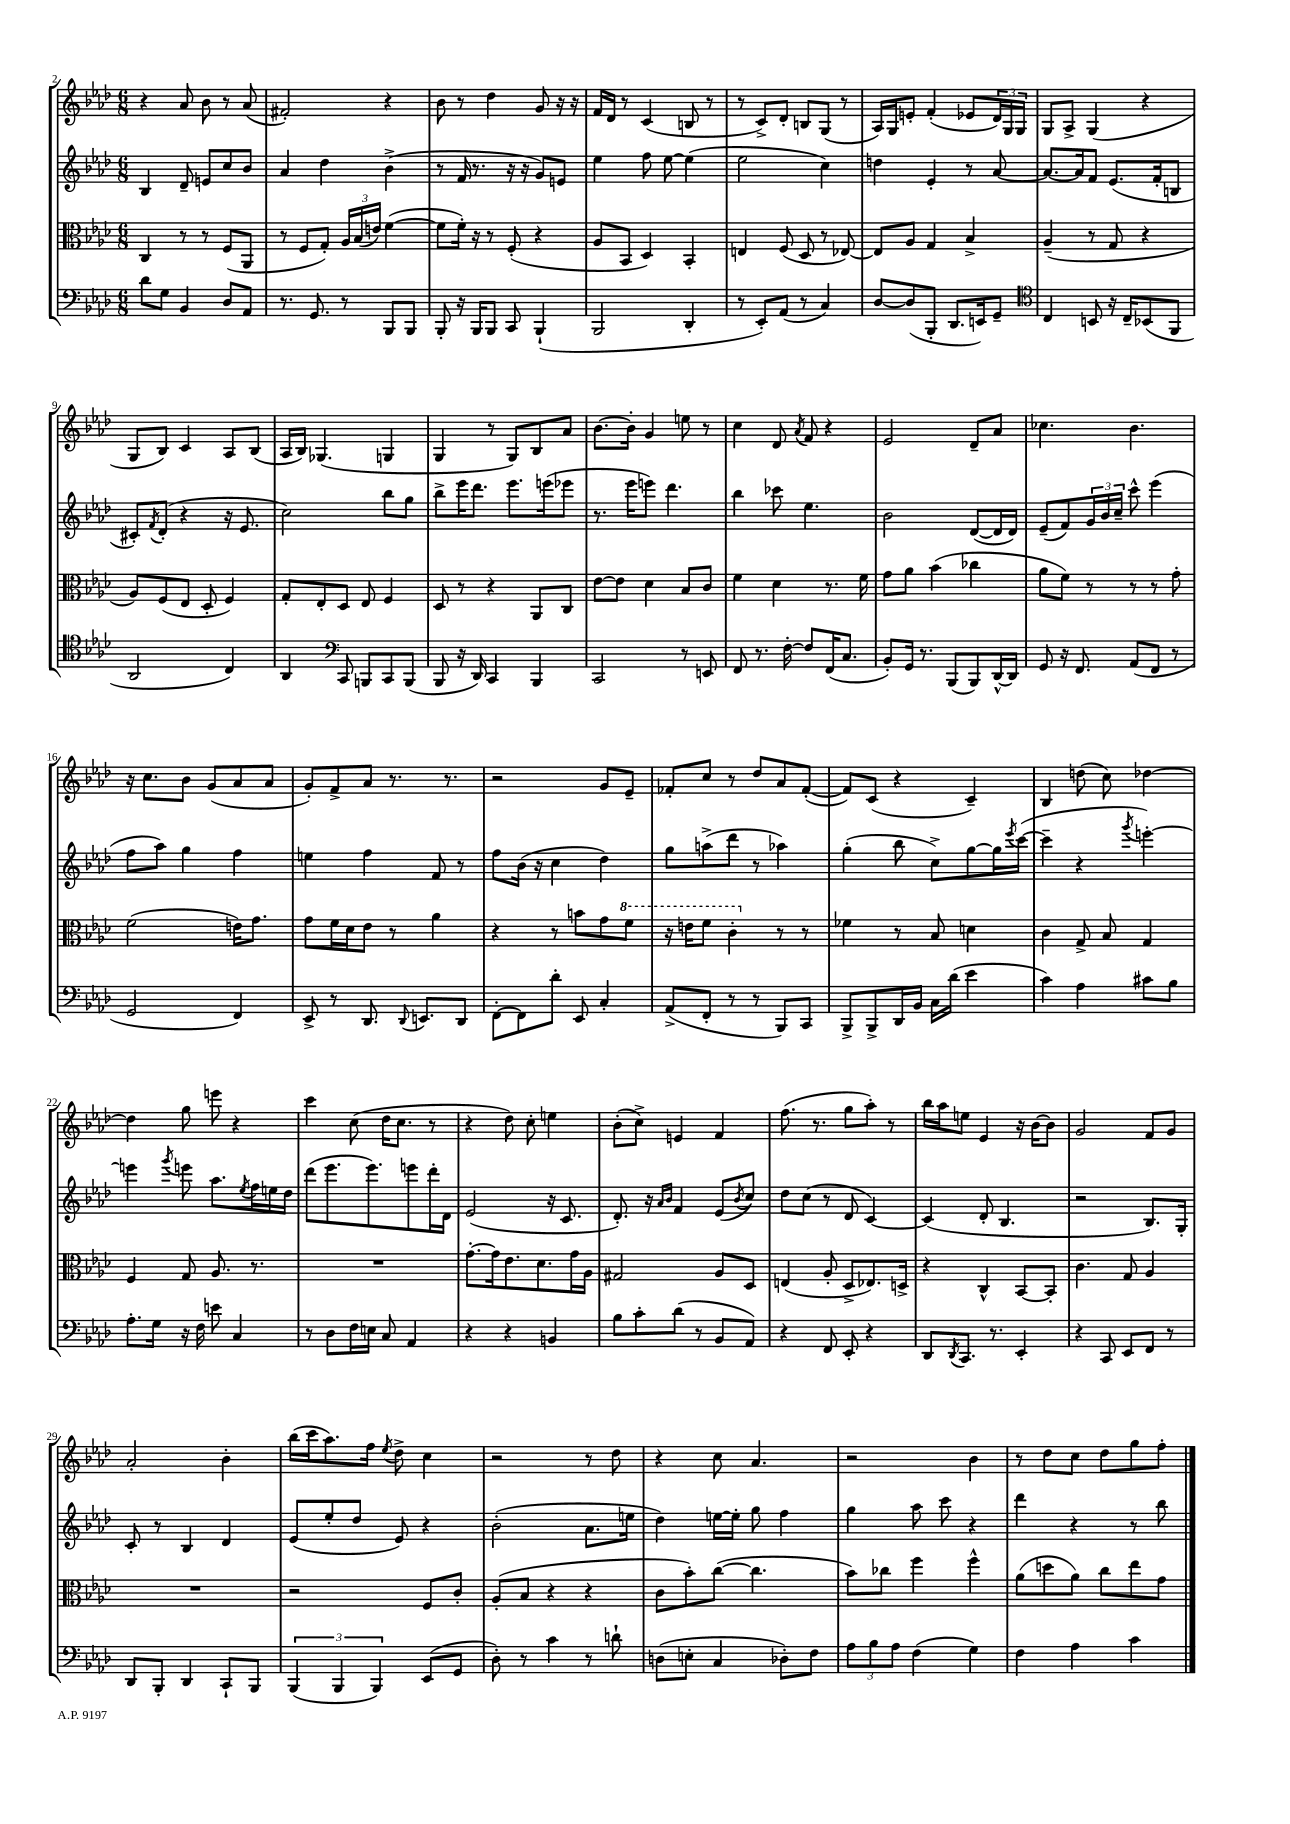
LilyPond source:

<<
\new StaffGroup <<
\new Staff = "s0" {
    \clef treble \key aes \major \numericTimeSignature \time 6/8
    r4 aes'8 bes'8 r8 aes'8( |
    fis'2-.) r4 |
    bes'8 r8 des''4 g'8 r16 r16 |
    f'16 des'16 r8 c'4( b8 r8 |
    r8 c'8->) des'8-. b8 g8( r8 |
    aes16) g16 e'8-. f'4-.( ees'8 \tuplet 3/2 { des'16) g16 g16 } |
    g8 aes8-> g4( r4 |
    g8 bes8) c'4 aes8 bes8( |
    aes16 bes16) ges4.( g4 |
    g4 r8 g8) bes8 aes'8 |
    bes'8.~ bes'16-. g'4 e''8 r8 |
    c''4 des'8 \acciaccatura { aes'8 } f'8 r4 |
    ees'2 des'8-- aes'8 |
    ces''4. bes'4. |
    r16 c''8. bes'8 g'8( aes'8 aes'8 |
    g'8-.) f'8-> aes'8 r8. r8. |
    r2 g'8 ees'8-- |
    fes'8-. c''8 r8 des''8 aes'8 fes'8~-.( |
    fes'8) c'8( r4 c'4--) |
    bes4 d''8( c''8) des''4~ |
    des''4 g''8 e'''8 r4 |
    c'''4 c''8( des''16 c''8. r8 |
    r4 des''8) c''8-. e''4 |
    bes'8-.( c''8->) e'4 f'4 |
    f''8.( r8. g''8 aes''8-.) r8 |
    bes''16 aes''16 e''8 ees'4 r16 bes'16~ bes'8 |
    g'2 f'8 g'8 |
    aes'2-. bes'4-. |
    bes''16( c'''16 aes''8.) f''16 \acciaccatura { ees''8 } des''8-> c''4 |
    r2 r8 des''8 |
    r4 c''8 aes'4. |
    r2 bes'4 |
    r8 des''8 c''8 des''8 g''8 f''8-. \bar "|." |
}
\new Staff = "s1" {
    \clef treble \key aes \major \numericTimeSignature \time 6/8
    bes4 des'8-- e'8 c''8 bes'8 |
    aes'4 des''4 bes'4->( |
    r8 f'16 r8. r16 r16 g'8) e'8 |
    ees''4 f''8 ees''8~ ees''4( |
    ees''2 c''4) |
    d''4 ees'4-. r8 aes'8~ |
    aes'8.~ aes'16 f'8 ees'8.( f'16-. b8 |
    cis'8-.) \acciaccatura { f'8 } des'8-.( r4 r16 ees'8. |
    c''2) bes''8 g''8 |
    bes''8-> ees'''16 des'''8. ees'''8. e'''16( ees'''8 |
    r8. ees'''16 e'''8) des'''4. |
    bes''4 ces'''8 ees''4. |
    bes'2 des'8~( des'16 des'16) |
    ees'8--( f'8) \tuplet 3/2 { g'16 bes'16 c''16-- } c'''8-^ ees'''4( |
    f''8 aes''8) g''4 f''4 |
    e''4 f''4 f'8 r8 |
    f''8 bes'16( r16 c''4 des''4) |
    g''8 a''8->( des'''8 r8 aes''4) |
    g''4-.( bes''8 c''8->) g''8~ g''16 \acciaccatura { ees'''8 } c'''16~( |
    c'''4-- r4 \acciaccatura { g'''8 } e'''4~-.) |
    e'''4 \acciaccatura { g'''8 } e'''8 aes''8. \acciaccatura { ees''8 } f''16 e''16 des''16 |
    des'''8( ees'''8. ees'''8.) e'''8 des'''16-. des'16 |
    ees'2( r16 c'8. |
    des'8.-.) r16 \grace { aes'16 bes'16 } f'4 ees'8( \acciaccatura { bes'8 } c''8) |
    des''8 c''8( r8 des'8 c'4~) |
    c'4( des'8-. bes4. |
    r2 bes8.) g16-. |
    c'8-. r8 bes4 des'4 |
    ees'8( ees''8-. des''8 ees'8) r4 |
    bes'2-.( aes'8. e''16 |
    des''4) e''16~ e''16-. g''8 f''4 |
    g''4 aes''8 c'''8 r4 |
    des'''4 r4 r8 bes''8 \bar "|." |
}
\new Staff = "s2" {
    \clef alto \key aes \major \numericTimeSignature \time 6/8
    c4 r8 r8 f8( aes,8 |
    r8 f8 g8-.) \tuplet 3/2 { aes16 bes16( e'16) } f'4~( |
    f'8 f'16-.) r16 r8 f8-.( r4 |
    aes8 bes,8 des4) bes,4-. |
    e4 f8( des8 r8 ees8~) |
    ees8 aes8 g4 bes4-> |
    aes4--( r8 g8 r4 |
    aes8) f8( ees8 des8-. f4) |
    g8-. ees8-. des8 ees8 f4 |
    des8 r8 r4 aes,8 c8 |
    ees'8~ ees'8 des'4 bes8 c'8 |
    f'4 des'4 r8. f'16 |
    g'8 aes'8 bes'4( ces''4 |
    aes'8 f'8) r8 r8 r8 g'8-. |
    f'2( e'16) g'8. |
    g'8 f'16 des'16 ees'8 r8 aes'4 |
    r4 r8 b'8 g'8 \ottava #1 f''8 |
    r16 e''16 f''8 c''4-. \ottava #0 r8 r8 |
    fes'4 r8 bes8 d'4 |
    c'4 g8-> bes8 g4 |
    f4 g8 aes8. r8. |
    R2. |
    g'8.~-. g'16 ees'8. des'8. g'16 aes16 |
    gis2 aes8 des8 |
    e4( aes8-. des8-> ees8.) d16-> |
    r4 c4-^ bes,8~ bes,8-. |
    c'4. g8 aes4 |
    R2. |
    r2 f8 c'8-. |
    aes8-.( bes8 r4 r4 |
    c'8 bes'8-.) c''8~( c''4. |
    bes'8) ces''8 f''4 f''4-^ |
    aes'8( d''8 aes'8) c''8 ees''8 g'8 \bar "|." |
}
\new Staff = "s3" {
    \clef bass \key aes \major \numericTimeSignature \time 6/8
    des'8 g8 bes,4 des8 aes,8 |
    r8. g,8. r8 bes,,8 bes,,8 |
    bes,,8-. r16 bes,,16 bes,,8 c,8 bes,,4-!( |
    bes,,2 des,4-. |
    r8 ees,8-.) aes,8( r8 c4) |
    des8~ des8( bes,,8-. des,8. e,16) g,8-- |
    \clef tenor c4 b,8 r16 c16-- bes,8( f,8 |
    aes,2 c4) |
    aes,4 \clef bass c,8 b,,8 c,8 b,,8( |
    bes,,8 r16 des,16) c,4 bes,,4 |
    c,2 r8 e,8 |
    f,8 r8. f16~-. f8 f,16( c8. |
    bes,8-.) g,16 r8. bes,,8( bes,,8) des,16~-^ des,16 |
    g,8 r16 f,8. aes,8( f,8 r8 |
    g,2 f,4) |
    ees,8-> r8 des,8. \appoggiatura { des,8 } e,8. des,8 |
    f,8~-. f,8 des'8-. ees,8 c4-. |
    aes,8->( f,8-. r8 r8 bes,,8) c,8 |
    bes,,8-> bes,,8-> des,16 bes,16 c16 des'16( ees'4 |
    c'4) aes4 cis'8 bes8 |
    aes8.-. g16 r16 f16 e'8 c4 |
    r8 des8 f16 e16 c8 aes,4 |
    r4 r4 b,4 |
    bes8 c'8-. des'8( r8 bes,8 aes,8) |
    r4 f,8 ees,8-. r4 |
    des,8 \acciaccatura { des,8 } c,8. r8. ees,4-. |
    r4 c,8 ees,8 f,8 r8 |
    des,8 bes,,8-. des,4 c,8-! bes,,8 |
    \tuplet 3/2 { bes,,4( bes,,4 bes,,4) } ees,8( g,8 |
    des8-.) r8 c'4 r8 d'8-! |
    d8( e8-. c4 des8-.) f8 |
    \tuplet 3/2 { aes8 bes8 aes8 } f4( g4) |
    f4 aes4 c'4 \bar "|." |
}
>>
>>
\layout { \context { \Score currentBarNumber = #2 } }
